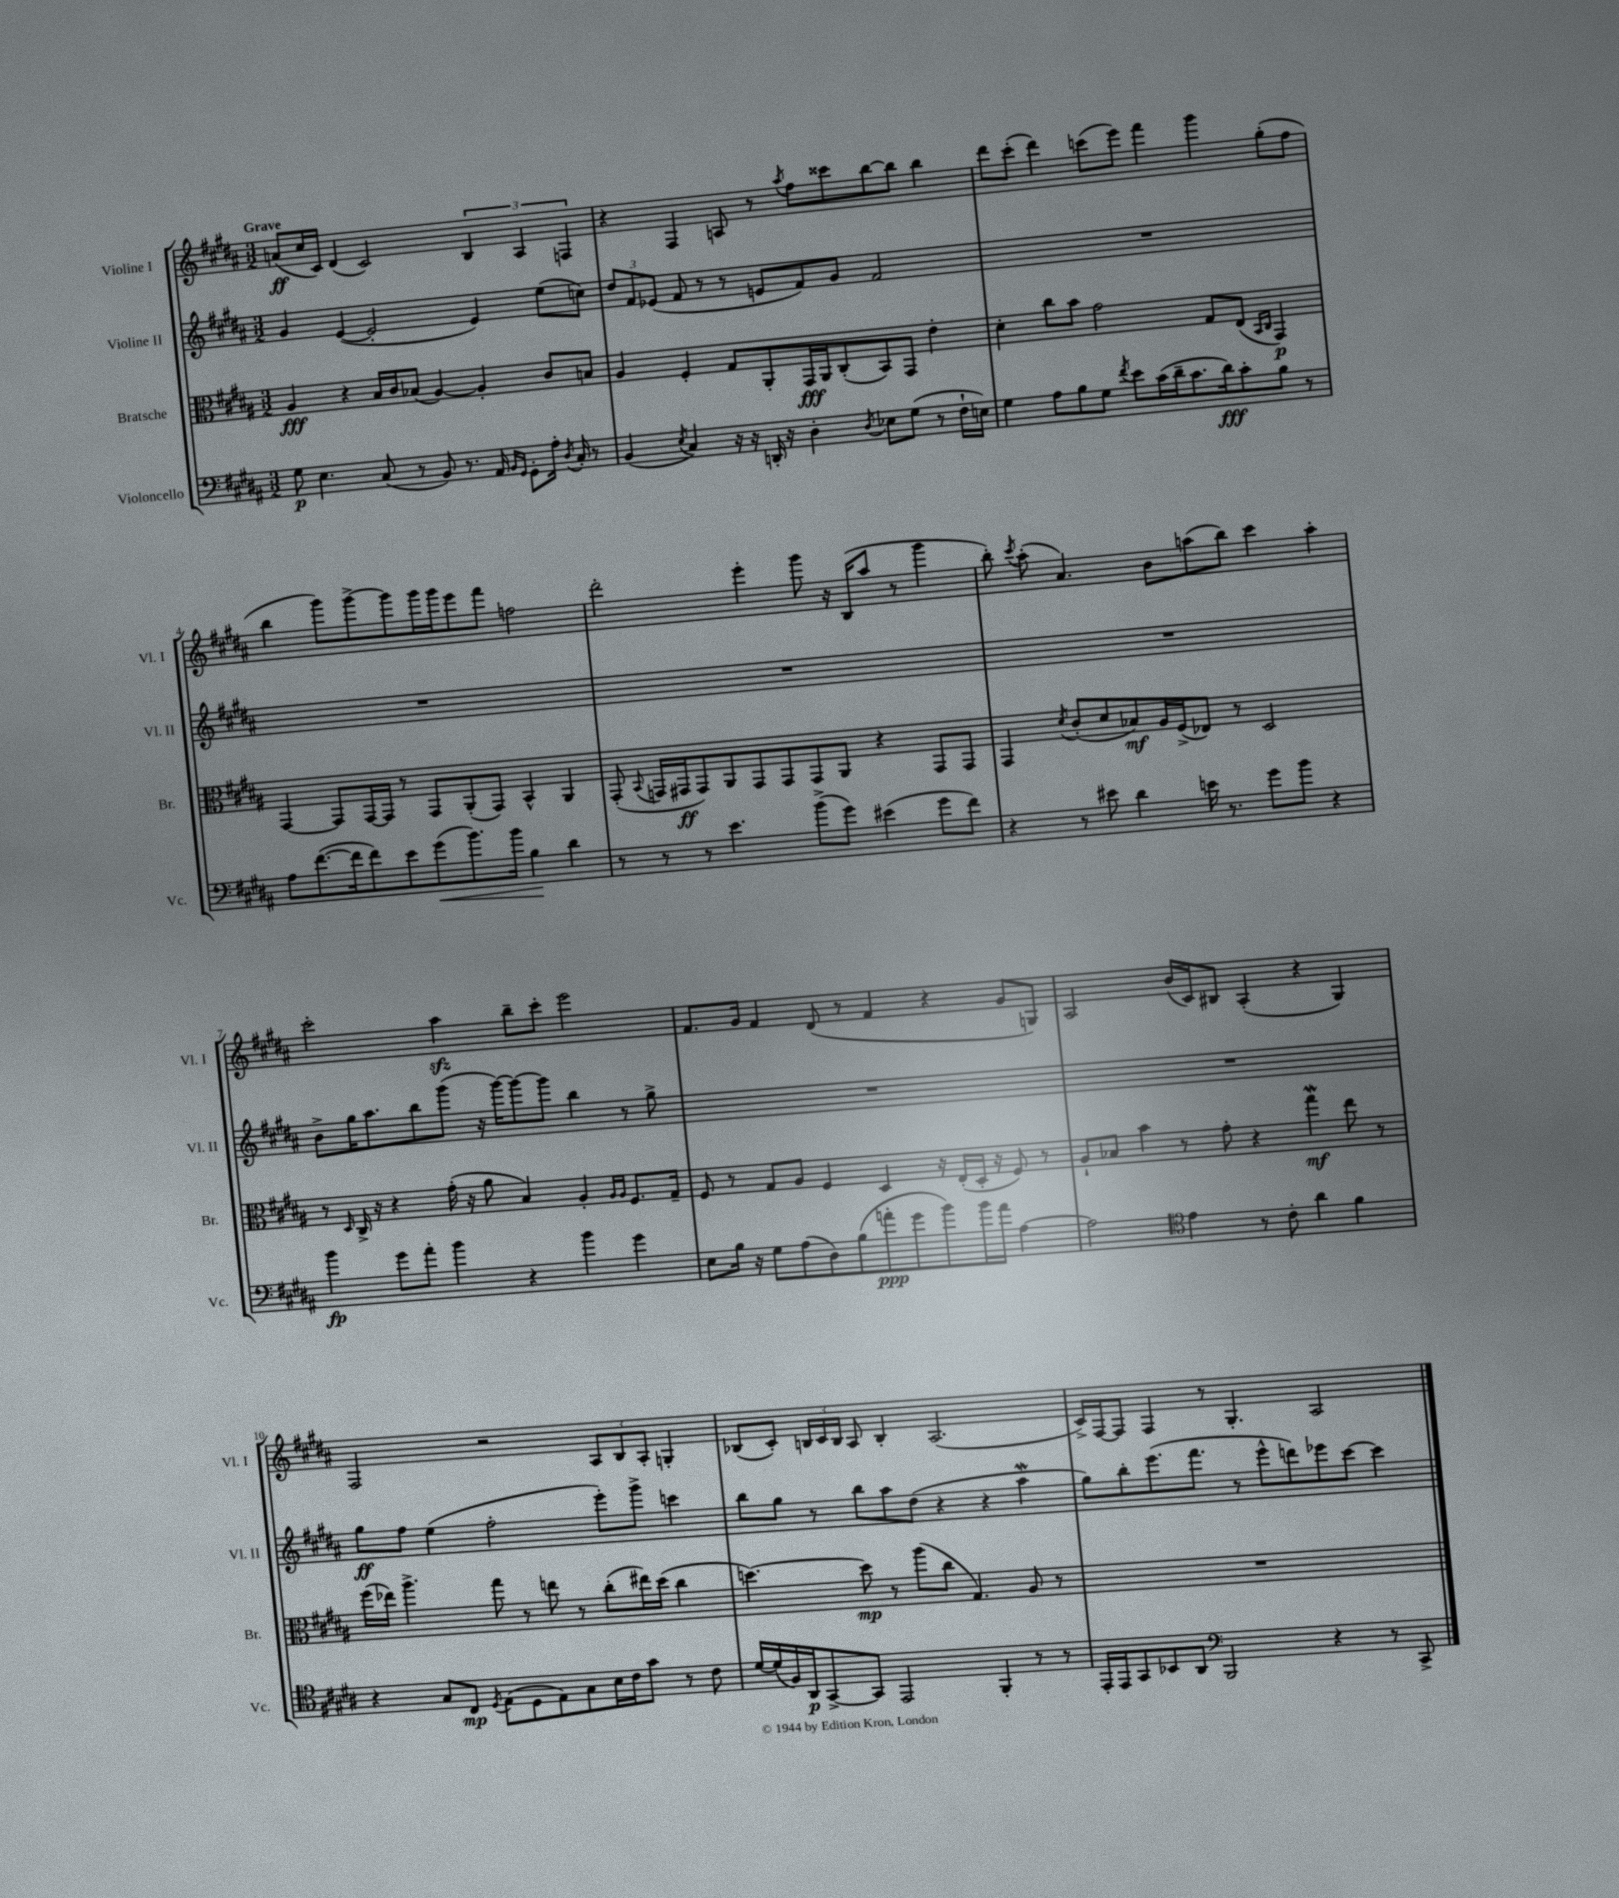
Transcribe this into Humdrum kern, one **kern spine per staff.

**kern	**dynam	**kern	**dynam	**kern	**dynam	**kern	**dynam
*part4	*part4	*part3	*part3	*part2	*part2	*part1	*part1
*staff4	*staff4	*staff3	*staff3	*staff2	*staff2	*staff1	*staff1
*I"Violoncello	*	*I"Bratsche	*	*I"Violine II	*	*I"Violine I	*
*I'Vc.	*	*I'Br.	*	*I'Vl. II	*	*I'Vl. I	*
*clefF4	*	*clefC3	*	*clefG2	*	*clefG2	*
*k[f#c#g#d#a#]	*	*k[f#c#g#d#a#]	*	*k[f#c#g#d#a#]	*	*k[f#c#g#d#a#]	*
*M3/2	*	*M3/2	*	*M3/2	*	*M3/2	*
=1	=1	=1	=1	=1	=1	=1	=1
!	!	!	!	!	!	!LO:TX:a:B:t=Grave	!
8G#\	p	4A#/	fff	4g#/	.	(8an/L	ff
4.E\	.	.	.	.	.	16cc#/L	.
.	.	.	.	.	.	16c#/JJ)	.
.	.	4r	.	([4e/	.	(4d#/	.
(8C#/	.	16B/LL	.	2e'/]	.	2c#/)	.
.	.	16c#/J	.	.	.	.	.
8r	.	(8B-X/J	.	.	.	.	.
8BB/)	.	[4A#/)	.	.	.	.	.
8.r	.	.	.	.	.	.	.
.	.	4A#'/]	.	4e/)	.	6B/	.
16AA#/	.	.	.	.	.	.	.
16qqBB/LL	.	.	.	.	.	.	.
16qqGG#/JJ	.	.	.	.	.	.	.
8GG#'\L	.	.	.	.	.	.	.
.	.	.	.	.	.	6A#/	.
16A#'\Jk	.	8c#/L	.	(8ee\L	.	.	.
8qD#/	.	.	.	.	.	.	.
16C#'/	.	.	.	.	.	.	.
.	.	.	.	.	.	6Fn/	.
8r	.	8Bn/J	.	8ccn\J)	.	.	.
=2	=2	=2	=2	=2	=2	=2	=2
(4BB/	.	4A#/	.	12dd#/L	.	4r	.
.	.	.	.	12f#/	.	.	.
.	.	.	.	(12e-X/J	.	.	.
8qE/	.	.	.	.	.	.	.
4C#/)	.	4F#'/	.	8f#/	.	4F#/	.
.	.	.	.	8r	.	.	.
16r	.	8G#/L	.	8r	.	8An/	.
16r	.	.	.	.	.	.	.
16DDn'/	.	8AA#'/	.	8en/L	.	8r	.
16r	.	.	.	.	.	.	.
.	.	.	.	.	.	8qaa#/	.
4D#'\	.	16GG#/L	fff	8f#/)	.	8ff#\L	.
.	.	16AA#/J	.	.	.	.	.
.	.	(8C#'/	.	8g#/J	.	8ccc##X\	.
8qD#/	.	.	.	.	.	.	.
8E-X\L	.	8BB/)	.	2f#/	.	[8bb\	.
(8G#\J	.	8GG#/J	.	.	.	8bb\J]	.
8r	.	4e'\	.	.	.	4bb\	.
16F#`\LL	.	.	.	.	.	.	.
16En\JJ)	.	.	.	.	.	.	.
=3	=3	=3	=3	=3	=3	=3	=3
4G#\	.	4d#'\	.	1.r	.	8ddd#\L	.
.	.	.	.	.	.	(8ccc#'\J	.
8A#\L	.	8cc#\L	.	.	.	4ddd#\)	.
8B\	.	8b\J	.	.	.	.	.
8G#\J	.	2g#\	.	.	.	(8cccn\L	.
8qf#/	.	.	.	.	.	.	.
8e\L	.	.	.	.	.	8eee\J)	.
(16c#\L	.	.	.	.	.	4fff#\	.
16d#~\J	.	.	.	.	.	.	.
8.c#\	.	.	.	.	.	.	.
.	.	8G#/L	.	.	.	4ggg#\	.
16d#\k)	fff	.	.	.	.	.	.
8c#'\	.	(8E/J	.	.	.	.	.
.	.	16qqBB/LL	.	.	.	.	.
.	.	16qqC#/JJ	.	.	.	.	.
8B\J	.	4GG#/)	p	.	.	(8gg#'\L	.
8r	.	.	.	.	.	8ff#\J	.
!!LO:LB:g=z
=4	=4	=4	=4	=4	=4	=4	=4
8A#\L	.	[4GG#/	.	1.r	.	4bb\	.
([8.f#\	.	.	.	.	.	.	.
.	.	8GG#/L]	.	.	.	8ggg#\L)	.
16f#\k]	.	.	.	.	.	.	.
8f#\)	.	[16GG#/L	.	.	.	[8ggg#^\	.
.	.	16GG#/JJ]	.	.	.	.	.
8e\	.	8r	.	.	.	8ggg#\]	.
!	!LO:HP:b	!	!	!	!	!	!
(8g#\	<	8GG#/L	.	.	.	16ggg#\L	.
.	.	.	.	.	.	16ggg#\J	.
8.b\)	.	(8AA#'/	.	.	.	8eee\	.
.	.	8GG#/J)	.	.	.	8fff#\J	.
16b\Jk	.	.	.	.	.	.	.
4B\	.	4BB^^/	.	.	.	2ffn\	.
4d#\	[	4AA#/	.	.	.	.	.
=5	=5	=5	=5	=5	=5	=5	=5
8r	.	(8GG#'/	.	1.r	.	2ddd#'\	.
.	.	8qqBB/	.	.	.	.	.
8r	.	16GGn/LL	.	.	.	.	.
.	.	16GG#X/J	ff	.	.	.	.
8r	.	8GG#/)	.	.	.	.	.
4.e\	.	8AA#/	.	.	.	.	.
.	.	8GG#/	.	.	.	4eee'\	.
.	.	8GG#/	.	.	.	.	.
(8b^\L	.	8GG#/	.	.	.	8ggg#\	.
8g#\J)	.	8AA#/J	.	.	.	16r	.
.	.	.	.	.	.	(16B/KL	.
(4e#X\	.	4r	.	.	.	8aa#/J	.
.	.	.	.	.	.	8r	.
8g#\L	.	8GG#/L	.	.	.	4ggg#\	.
8f#\J)	.	8GG#/J	.	.	.	.	.
=6	=6	=6	=6	=6	=6	=6	=6
4r	.	4GG#/	.	1.r	.	8bb'\)	.
.	.	.	.	.	.	8qccc#/	.
.	.	.	.	.	.	(8aa#'\	.
.	.	8qd#/	.	.	.	.	.
8r	.	(8c#'/L	.	.	.	4.a#/)	.
8e#X\	.	8d#/	.	.	.	.	.
4d#\	.	8B-X/)	mf	.	.	.	.
.	.	16A#/L	.	.	.	8b\L	.
.	.	(16F#^/J	.	.	.	.	.
16en\	.	8E-X/J)	.	.	.	(8aan\	.
8.r	.	.	.	.	.	.	.
.	.	8r	.	.	.	8bb\J)	.
8g#\L	.	2D#/	.	.	.	4ccc#\	.
8b\J	.	.	.	.	.	.	.
4r	.	.	.	.	.	4aa'\	.
!!LO:LB:g=z
=7	=7	=7	=7	=7	=7	=7	=7
4b\	fp	8r	.	8b^\L	.	2ccc#'\	.
.	.	16qqD#/	.	.	.	.	.
.	.	16C#^/	.	16gg#\K	.	.	.
.	.	16r	.	8.aa#\	.	.	.
8g#\L	.	4r	.	.	.	.	.
8a#'\J	.	.	.	8bb\	.	.	.
4b\	.	(16g#'\	.	(8ggg#\J	.	4aa#zz\	.
.	.	16r	.	.	.	.	.
.	.	8a#\	.	16r	.	.	.
.	.	.	.	[16ggg#\KL)	.	.	.
4r	.	4B/)	.	8ggg#\_	.	8bb~\L	.
.	.	.	.	8ggg#\J]	.	8ccc#'\J	.
4b\	.	4A#'/	.	4bb\	.	2eee\	.
.	.	16qqA#/LL	.	.	.	.	.
.	.	16qqA#/JJ	.	.	.	.	.
4g#\	.	8.F#/L	.	8r	.	.	.
.	.	.	.	8gg#^\	.	.	.
.	.	16G#~/Jk	.	.	.	.	.
=8	=8	=8	=8	=8	=8	=8	=8
8E\L	.	8F#/	.	1.r	.	8.f#/L	.
16B\Jk	.	8r	.	.	.	.	.
16r	.	.	.	.	.	16g#/Jk	.
8G#\L	.	8G#/L	.	.	.	4f#/	.
(8A#\	.	8A#/J	.	.	.	.	.
8D#\)	.	4F#/	.	.	.	(8d#/	.
(8B\	.	.	.	.	.	8r	.
8an'\	ppp	4D#/	.	.	.	4f#/	.
8g#\	.	.	.	.	.	.	.
8b\)	.	16r	.	.	.	4r	.
.	.	(16E'/LL	.	.	.	.	.
16b\L	.	16D#'/JJ	.	.	.	.	.
16a\JJ	.	16r	.	.	.	.	.
[4A#\	.	8F#/)	.	.	.	8g#/L	.
.	.	8r	.	.	.	8Gn/J)	.
=9	=9	=9	=9	=9	=9	=9	=9
2A#\]	.	8A#`/L	.	1.r	.	2A#/	.
.	.	8B-X/J	.	.	.	.	.
.	.	4b\	.	.	.	.	.
*clefC4	*	*	*	*	*	*	*
4e\	.	8r	.	.	.	(16b/LL	.
.	.	.	.	.	.	16c#/J)	.
.	.	8g#'\	.	.	.	8B#X/J	.
8r	.	4r	.	.	.	(4A#'/	.
8c#'\	.	.	.	.	.	.	.
4a#\	.	4gg#W\	mf	.	.	4r	.
4f#\	.	8ee\	.	.	.	4G#/)	.
.	.	8r	.	.	.	.	.
!!LO:LB:g=z
=10	=10	=10	=10	=10	=10	=10	=10
4r	.	(16ff#\LL	.	8gg#\L	ff	2F#/	.
.	.	16ee-X\JJ)	.	.	.	.	.
.	.	4.aa#^\	.	8ff#\J	.	.	.
8G#/L	.	.	.	(4ee\	.	.	.
8C#/J	mp	.	.	.	.	.	.
8qD#/	.	.	.	.	.	.	.
(8E\L	.	8gg#\	.	2ff#'\	.	2r	.
8D#\	.	8r	.	.	.	.	.
8E\)	.	8een\	.	.	.	.	.
8G#\	.	8r	.	.	.	.	.
16B\L	.	(8cc#'\L	.	8eee'\L)	.	12A#/L	.
16c#\J	.	.	.	.	.	.	.
.	.	.	.	.	.	12B/	.
8g#\J	.	16ee#X\L)	.	8ggg#^\J	.	.	.
.	.	.	.	.	.	12A#'/J	.
.	.	(16dd#\JJ	.	.	.	.	.
8r	.	4cc#\	.	4cccn\	.	4Gn'/	.
8c#\	.	.	.	.	.	.	.
=11	=11	=11	=11	=11	=11	=11	=11
[16d#/LL	.	[4.ddn\)	.	8bb\L	.	(8B-X/L	.
(16d#/]	.	.	.	.	.	.	.
16F#/)	.	.	.	8gg#\J	.	8c#'/J)	.
16AA#/J	p	.	.	.	.	.	.
[8GG#^/	.	.	.	8r	.	24Bn/LL	.
.	.	.	.	.	.	24c#/	.
.	.	.	.	.	.	24B/JJ	.
8GG#/J]	.	8dd\]	mp	8bb\L	.	8A#/	.
2EE/	.	8r	.	8aa#\	.	4B'/	.
.	.	(8aa#\L	.	(8dd#\J	.	.	.
.	.	8cc#\J	.	4r	.	(2.A#/	.
.	.	4.G#/)	.	.	.	.	.
4FF#'/	.	.	.	4r	.	.	.
8r	.	8A#/	.	4aa#W\	.	.	.
8r	.	8r	.	.	.	.	.
=12	=12	=12	=12	=12	=12	=12	=12
16EE'/LL	.	1.r	.	8gg#\L)	.	16c#^/LL)	.
16EE/J	.	.	.	.	.	[16F#/J	.
8GG#/	.	.	.	8bb'\	.	8F#/J]	.
8BB-X/	.	.	.	(8.eee\	.	4F#/	.
8AA#/J	.	.	.	.	.	.	.
.	.	.	.	8.fff#\J	.	.	.
*clefF4	*	*	*	*	*	*	*
2BBB/	.	.	.	.	.	8r	.
.	.	.	.	8r	.	4.G#'/	.
.	.	.	.	8eee^^\L	.	.	.
.	.	.	.	8dddn\)	.	.	.
4r	.	.	.	8eee-X\	.	2A#/	.
.	.	.	.	[8ccc#\J	.	.	.
8r	.	.	.	4ccc#\]	.	.	.
8CC#^/	.	.	.	.	.	.	.
==	==	==	==	==	==	==	==
*-	*-	*-	*-	*-	*-	*-	*-
